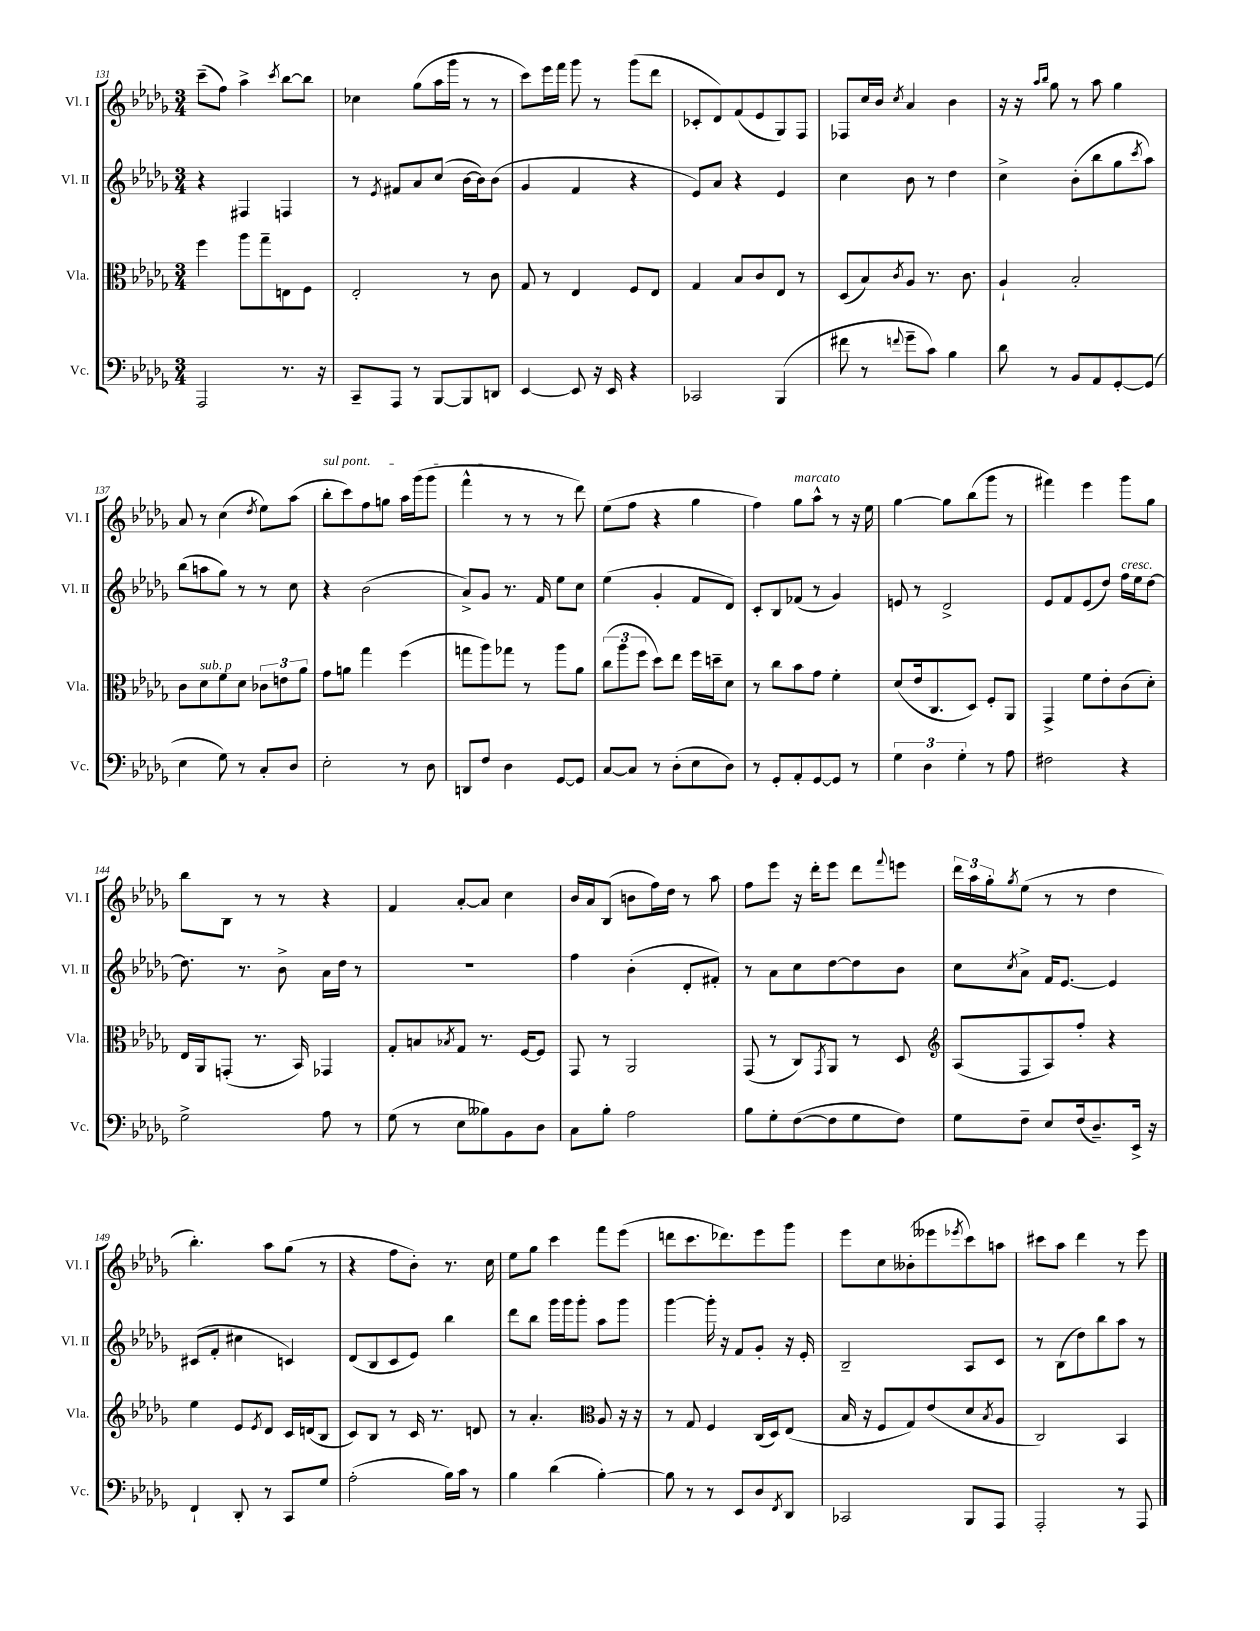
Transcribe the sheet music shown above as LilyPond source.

<<
\new StaffGroup <<
\new Staff = "s0" \with { instrumentName = "Vl. I" shortInstrumentName = "Vl. I" } {
    \clef treble \key des \major \numericTimeSignature \time 3/4
    c'''8--( f''8) aes''4-> \acciaccatura { c'''8 } bes''8~ bes''8 |
    ces''4 ges''8( aes''16 ges'''16 r8 r8 |
    c'''8) ees'''16 f'''16 ges'''8 r8 ges'''8( des'''8 |
    ces'8-. des'8) f'8( ees'8 ges8) f8 |
    fes8 c''16 bes'16 \acciaccatura { c''8 } aes'4 bes'4 |
    r16 r16 \grace { aes''16 bes''16 } ges''8 r8 aes''8 ges''4 |
    aes'8 r8 c''4( \acciaccatura { des''8 } ees''8) aes''8( |
    \once \override TextSpanner.bound-details.left.text = \markup { \italic "sul pont." } bes''8-.\startTextSpan c'''8) f''8 g''8 aes''16 ges'''16( ges'''8 |
    f'''4-^\stopTextSpan r8 r8 r8 des'''8) |
    ees''8( f''8 r4 ges''4 |
    f''4) ges''8^\markup { \italic "marcato" } aes''8-^ r8 r16 ees''16 |
    ges''4~ ges''8 bes''8( ges'''8 r8 |
    fis'''4) ees'''4 ges'''8 ges''8 |
    bes''8 bes8 r8 r8 r4 |
    f'4 aes'8~-. aes'8 c''4 |
    bes'16 aes'16 bes8( b'8 f''16) des''16 r8 aes''8 |
    f''8 ees'''8 r16 des'''16-. ees'''8 des'''8 \appoggiatura { f'''8 } e'''8 |
    \tuplet 3/2 { des'''16 aes''16 ges''16-. } \acciaccatura { ges''8 } ees''8( r8 r8 des''4 |
    bes''4.-.) aes''8 ges''8( r8 |
    r4 f''8 bes'8-.) r8. c''16 |
    ees''8 ges''8 c'''4 f'''8 ees'''8( |
    d'''8 c'''8. des'''8.) ees'''8 ges'''8 |
    ees'''8 c''8 beses'8-.( eeses'''8 \acciaccatura { ees'''8 } c'''8) a''8 |
    cis'''8 aes''8 des'''4 r8 ees'''8 \bar "|." |
}
\new Staff = "s1" \with { instrumentName = "Vl. II" shortInstrumentName = "Vl. II" } {
    \clef treble \key des \major \numericTimeSignature \time 3/4
    r4 fis4 f4 |
    r8 \acciaccatura { ees'8 } fis'8 aes'8 c''8( bes'16~ bes'16) bes'8( |
    ges'4 f'4 r4 |
    ees'8) aes'8 r4 ees'4 |
    c''4 bes'8 r8 des''4 |
    c''4-> bes'8-.( bes''8 ges''8 \acciaccatura { c'''8 } aes''8) |
    bes''8( a''8 ges''8) r8 r8 c''8 |
    r4 bes'2( |
    aes'8->) ges'8 r8. f'16 ees''8 c''8 |
    ees''4( ges'4-. f'8 des'8) |
    c'8-. bes8 fes'8( r8 ges'4) |
    e'8 r8 des'2-> |
    ees'8 f'8 ees'8( des''8) f''16^\markup { \italic "cresc." } ees''16 des''8~ |
    des''8. r8. bes'8-> aes'16 des''16 r8 |
    R2. |
    f''4 bes'4-.( des'8-. fis'8-.) |
    r8 aes'8 c''8 des''8~ des''8 bes'8 |
    c''8 \acciaccatura { c''8 } aes'8-> f'16 ees'8.~ ees'4 |
    cis'8( f'8-. cis''4 c'4) |
    des'8( bes8 c'8 ees'8) bes''4 |
    des'''8 bes''8 ges'''16 ges'''16 ges'''8-. aes''8 ges'''8 |
    ges'''4~ ges'''16-. r16 f'8 ges'8-. r16 ees'16-. |
    bes2-- aes8 c'8 |
    r8 bes8( des''8) bes''8 aes''8 r8 \bar "|." |
}
\new Staff = "s2" \with { instrumentName = "Vla." shortInstrumentName = "Vla." } {
    \clef alto \key des \major \numericTimeSignature \time 3/4
    f''4 aes''8 ges''8-- e8 f8 |
    ees2-. r8 c'8 |
    ges8 r8 ees4 f8 ees8 |
    ges4 bes8 c'8 ees8 r8 |
    des8( bes8) \acciaccatura { c'8 } aes8 r8. c'8. |
    aes4-! bes2-. |
    c'8 des'8^\markup { \italic "sub. p" } f'8 des'8 \tuplet 3/2 { ces'8 e'8 aes'8 } |
    ges'8 a'8 ges''4 f''4( |
    g''8 aes''8) ges''8 r8 aes''8 aes'8 |
    \tuplet 3/2 { c''8( aes''8 f''8 } des''8) ees''8 f''16 d''16-- des'8 |
    r8 c''8 bes'8 ges'8 f'4-. |
    des'8( ees'16 c8. des8) f8-. aes,8 |
    ges,4-> f'8 ees'8-. c'8( des'8-.) |
    ees16 aes,16 g,8-.( r8. bes,16) ges,4 |
    ges8-. b8 \acciaccatura { bes8 } ges8 r8. f16~ f8 |
    ges,8 r8 aes,2 |
    ges,8( r8 c8) \acciaccatura { ges,8 } aes,8 r8 des8 |
    \clef treble aes8( f8 aes8) f''8-. r4 |
    ees''4 ees'8 \acciaccatura { ees'8 } des'8 c'16 d'16( bes8 |
    c'8) bes8 r8 c'16 r8. d'8 |
    r8 aes'4.-. \clef alto aes8 r16 r16 |
    r8 ges8 f4 c16( des16) ees8( |
    bes16 r16 f8 ges8) ees'8( des'8 \acciaccatura { bes8 } aes8 |
    c2) bes,4 \bar "|." |
}
\new Staff = "s3" \with { instrumentName = "Vc." shortInstrumentName = "Vc." } {
    \clef bass \key des \major \numericTimeSignature \time 3/4
    aes,,2 r8. r16 |
    c,8-- aes,,8 r8 bes,,8~ bes,,8 d,8 |
    ees,4~ ees,8 r16 ees,16 r4 |
    ces,2 bes,,4( |
    fis'8 r8 \appoggiatura { f'8 } ges'8-- c'8) bes4 |
    des'8 r8 bes,8 aes,8 ges,8~-. ges,8( |
    ees4 ges8) r8 c8-. des8 |
    ees2-. r8 des8 |
    d,8 f8 des4 ges,8~ ges,8 |
    c8~ c8 r8 des8-.( ees8 des8) |
    r8 ges,8-. aes,8-. ges,8~ ges,8 r8 |
    \tuplet 3/2 { ges4 des4 ges4-. } r8 aes8 |
    fis2 r4 |
    ges2-> aes8 r8 |
    ges8( r8 ees8 beses8) bes,8 des8 |
    c8 bes8-. aes2 |
    bes8 ges8-. f8~( f8 ges8 f8) |
    ges8 f8-- ees8 f16( des8.--) ees,16-> r16 |
    f,4-! des,8-. r8 c,8 ges8 |
    aes2-.( bes16) c'16 r8 |
    bes4 des'4( bes4~-.) |
    bes8 r8 r8 ees,8 des8 \acciaccatura { f,8 } des,8 |
    ces,2 bes,,8 aes,,8 |
    aes,,2-. r8 aes,,8 \bar "|." |
}
>>
>>
\layout { \context { \Score currentBarNumber = #131 } }
